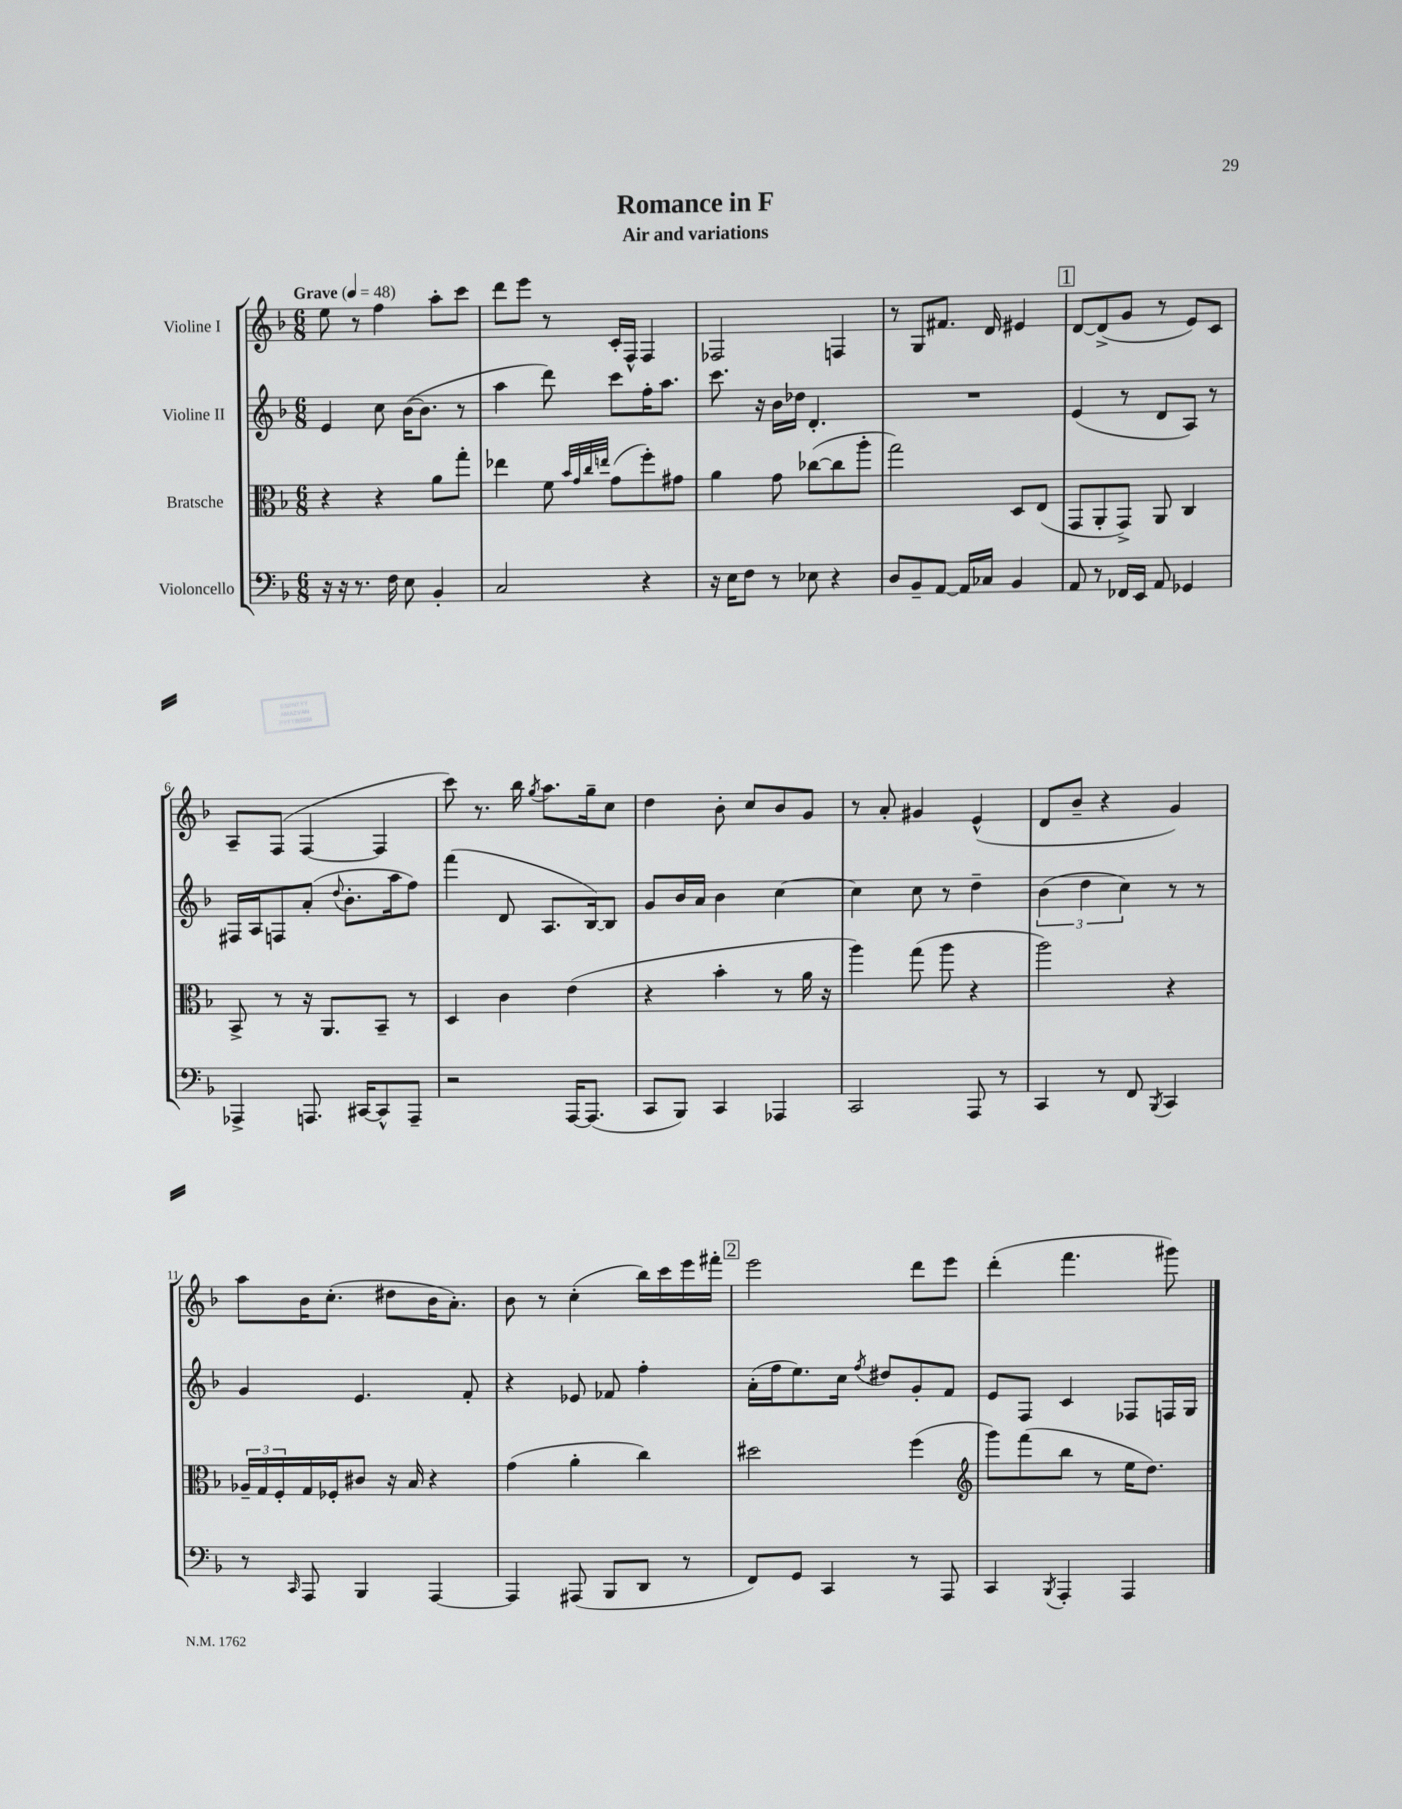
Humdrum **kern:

**kern	**kern	**kern	**kern
*staff4	*staff3	*staff2	*staff1
*clefF4	*clefC3	*clefG2	*clefG2
*k[b-]	*k[b-]	*k[b-]	*k[b-]
*M6/8	*M6/8	*M6/8	*M6/8
*MM48	*MM48	*MM48	*MM48
16r	4r	4e/	8ee\
16r	.	.	.
8.r	.	.	8r
.	4r	8cc\	4ff\
16F\	.	.	.
8E\	.	([16b-\LK	.
.	.	8.b-\]J	.
4BB-'/	8a\L	.	8aa'\L
.	8gg'\J	8r	8ccc\J
=	=	=	=
2C/	4ee-\	4aa\	8ddd\L
.	.	.	8eee\J
.	8f\	8ddd\)	8r
.	32qqb-/LLL	.	.
.	32qqg/	.	.
.	32qqcc/	.	.
.	32qqee/JJJ	.	.
.	(8g\L	8ccc\L	16c'/LL
.	.	.	16F^^/JJ
4r	8ff'\)	16ff'\K	4F/
.	.	8.aa\J	.
.	8g#\J	.	.
=	=	=	=
16r	4a\	8.ccc\	2F-/
16E\LK	.	.	.
8F\J	.	.	.
.	.	16r	.
8r	8g\	16b-\LL	.
.	.	16dd-\JJ	.
8E-\	([8cc-\L	4.d'/	.
4r	8cc-\]	.	4F/
.	8aa'\J	.	.
=	=	=	=
8D/L	2gg\)	2.r	8r
8BB-~/	.	.	8G/L
[8AA/J	.	.	8.f#/J
16AA/]LL	.	.	.
16C-/JJ	.	.	16d/
4BB-/	8D/L	.	4e#/
.	(8E/J	.	.
=	=	=	=
8AA/	8GG/L	(4e/	[8d/L
8r	8AA'/	.	(8d^/]
16FF-/LL	8GG^/J)	8r	8g/J
16EE/JJ	.	.	.
8AA/	8AA/	8d/L	8r
4GG-/	4C/	8A/J)	8e/L)
.	.	8r	8c/J
=	=	=	=
4AAA-^/	8BB-^/	16F#/LL	8A~/L
.	.	16A/J	.
.	8r	8F/	(8F/J
8.AAA/	16r	(8a'/J	[4F/
.	8.AA/L	.	.
.	.	8qqdd/	.
.	.	8.b-'\L	.
[16CC#/LK	.	.	.
8CC#^^/]	8BB-~/J	.	4F/]
.	.	16aa\k	.
8AAA~/J	8r	8ff\J)	.
=	=	=	=
2r	4D/	(4fff\	8ccc\)
.	.	.	8.r
.	4c\	8d/	.
.	.	.	16bb-\
.	.	.	8qgg/
.	.	8.A/L	8.aa\L
[16AAA/LK	(4e\	.	.
(8.AAA/]J	.	[16B-/k)	16gg~\k
.	.	8B-/]J	8cc\J
=	=	=	=
8CC/L	4r	8g/L	4dd\
8BBB-/J)	.	16b-/L	.
.	.	16a/JJ	.
4CC/	4b-'\	4b-\	8b-'\
.	.	.	8cc/L
4AAA-/	8r	[4cc\	8b-/
.	16a\	.	8g/J
.	16r	.	.
=	=	=	=
2CC/	4aa\)	4cc\]	8r
.	.	.	8a'/
.	(8gg\	8cc\	4g#/
.	8aa\	8r	.
8AAA/	4r	4dd~\	(4e^^/
8r	.	.	.
=	=	=	=
4CC/	2aa\)	(6b-\	8d/L
.	.	.	8b-~/J
.	.	6dd\	.
8r	.	.	4r
.	.	6cc\)	.
8FF/	.	.	.
8qBBB-/	.	.	.
4CC/	4r	8r	4g/)
.	.	8r	.
=	=	=	=
8r	24A-~/LL	4g/	8aa\L
.	24G/	.	.
.	24F'/	.	.
16qqCC/	.	.	.
8AAA/	16G/	.	16b-\K
.	16F-'/J	.	(8.cc'\J
4BBB-/	8c#/J	4.e/	.
.	16r	.	8dd#\L
.	16B-/	.	.
[4AAA/	4r	.	16b-\K
.	.	.	8.a'\J)
.	.	8f'/	.
=	=	=	=
4AAA/]	(4g\	4r	8b-\
.	.	.	8r
(8AAA#/	4a'\	8e-/	(4cc'\
8BBB-/L	.	8f-/	.
8DD/J	4cc\)	4ff'\	16bb-\LL)
.	.	.	16ccc\
8r	.	.	16eee\
.	.	.	16fff#'\JJ
=	=	=	=
8FF/L)	2dd#\	(16a'\LL	2eee\
.	.	16ff\J	.
8GG/J	.	8.ee\)	.
4CC/	.	.	.
.	.	16cc\Jk	.
.	.	8qff/	.
.	.	8dd#/L	.
8r	(4ff\	8g'/	8ddd\L
8AAA/	.	8f/J	8eee\J
=	=	=	=
*	*clefG2	*	*
4CC/	8ggg\L)	8e/L	(4ddd'\
.	(8fff\	8F/J	.
8qBBB-/	.	.	.
4AAA'/	8bb-\J	4c/	4.fff\
.	8r	.	.
4AAA/	16ee\LK	8F-/L	.
.	8.dd\J)	.	.
.	.	16F/L	8ggg#\)
.	.	16G/JJ	.
==	==	==	==
*-	*-	*-	*-
